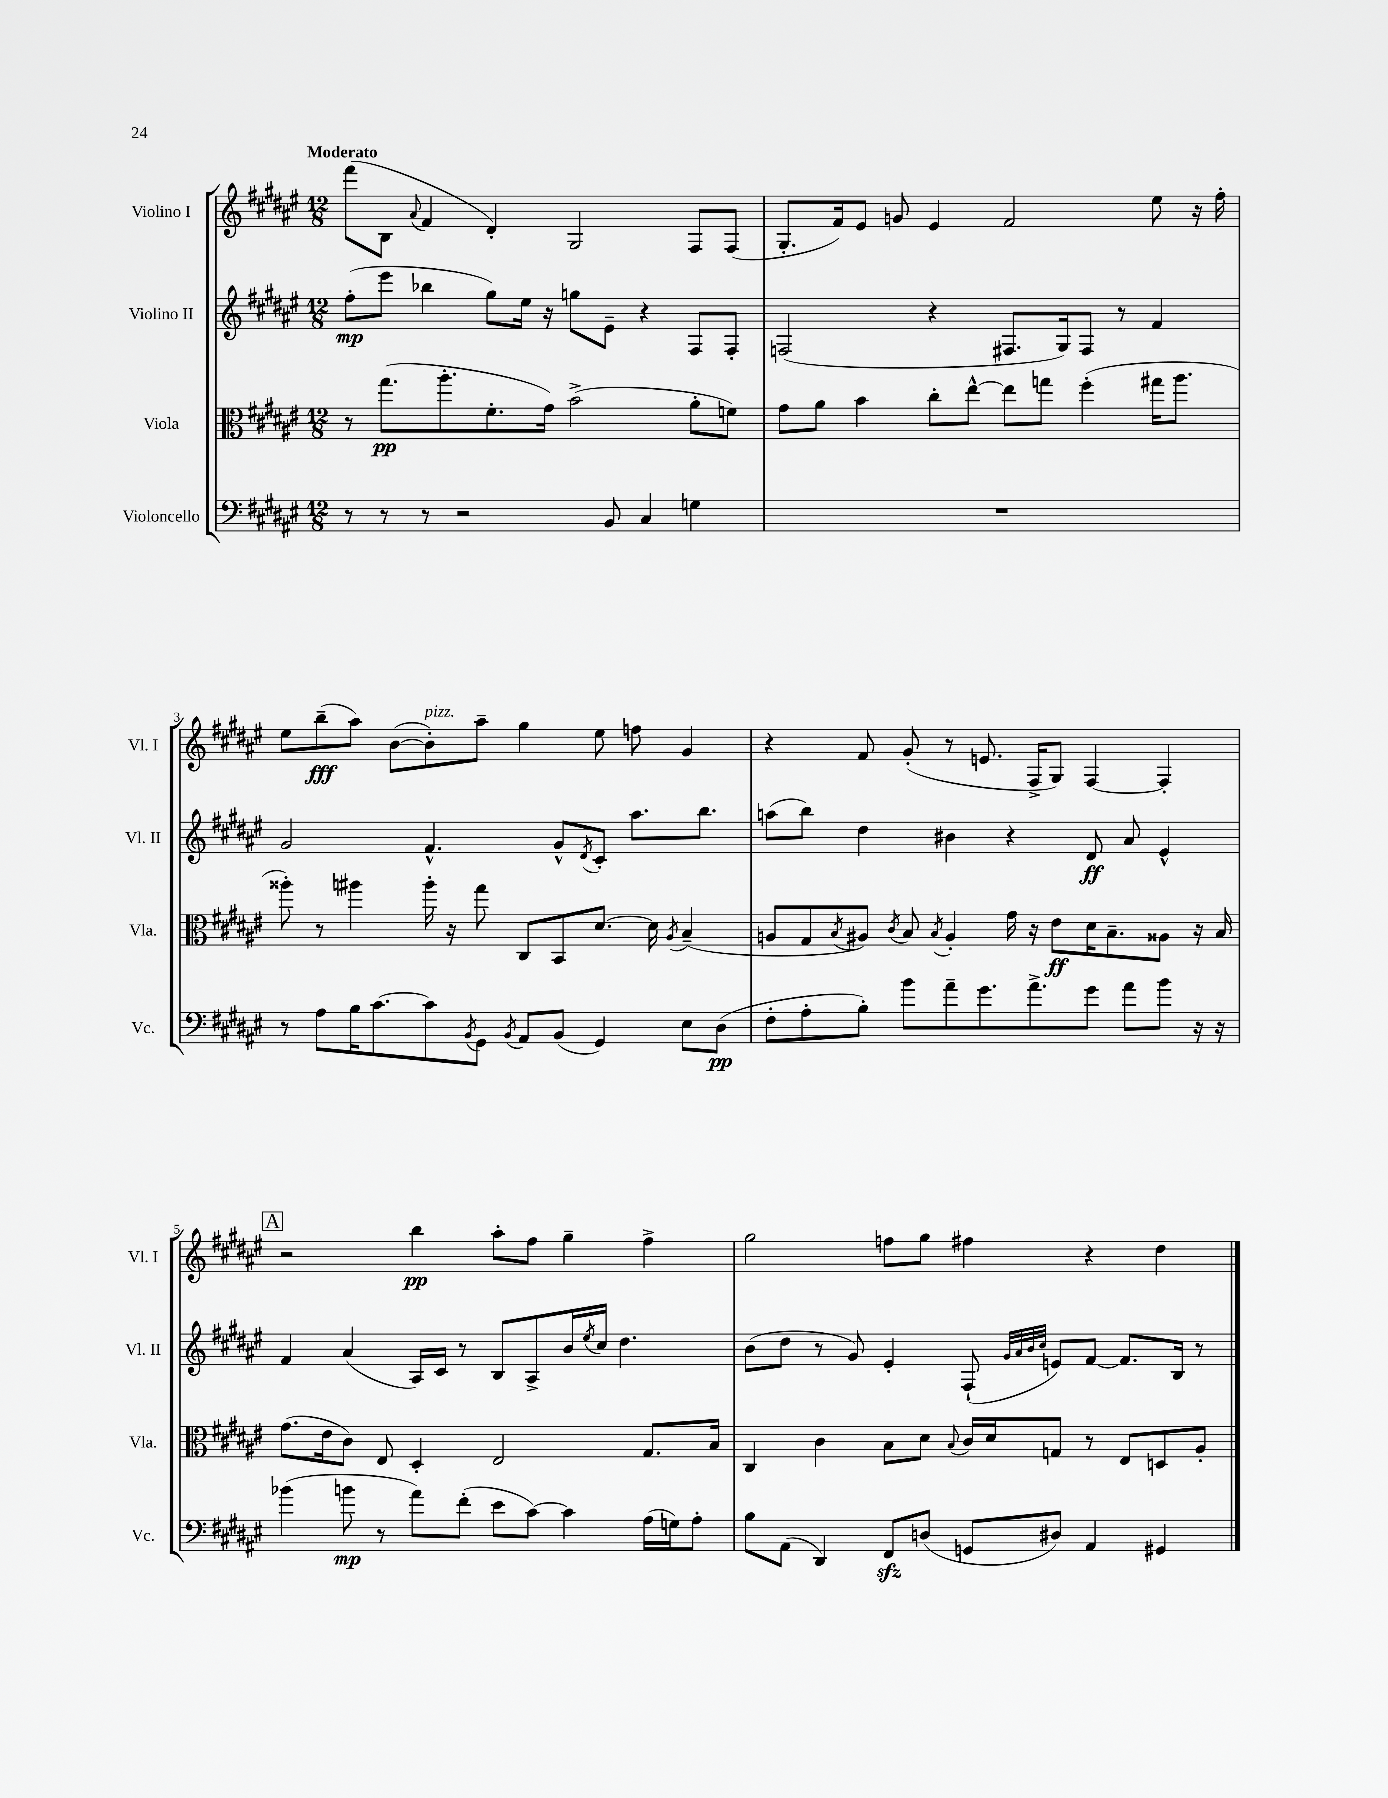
<<
\new StaffGroup <<
\new Staff = "s0" \with { instrumentName = "Violino I" shortInstrumentName = "Vl. I" } {
    \clef treble \key fis \major \numericTimeSignature \time 12/8 \tempo "Moderato"
    fis'''8( b8 \appoggiatura { ais'8 } fis'4 dis'4-.) gis2 fis8 fis8( |
    gis8.-. fis'16) eis'8 g'8 eis'4 fis'2 eis''8 r16 fis''16-. |
    eis''8 b''8--\fff( ais''8) b'8~( b'8-.^\markup { \italic "pizz." }) ais''8-- gis''4 eis''8 f''8 gis'4 |
    r4 fis'8 gis'8-.( r8 e'8. fis16-> gis8) fis4~ fis4-. |
    \mark \markup { \box "A" } r2 b''4\pp ais''8-. fis''8 gis''4-- fis''4-> |
    gis''2 f''8 gis''8 fis''4 r4 dis''4 \bar "|." |
}
\new Staff = "s1" \with { instrumentName = "Violino II" shortInstrumentName = "Vl. II" } {
    \clef treble \key fis \major \numericTimeSignature \time 12/8
    fis''8-.\mp( eis'''8 bes''4 gis''8) eis''16 r16 g''8 eis'8-- r4 fis8 fis8-. |
    f2( r4 fis8. gis16) fis8 r8 fis'4 |
    gis'2 fis'4.-^ gis'8-^ \acciaccatura { dis'8 } cis'8-. ais''8. b''8. |
    a''8( b''8) dis''4 bis'4 r4 dis'8\ff ais'8 eis'4-^ |
    \mark \markup { \box "A" } fis'4 ais'4( ais16) cis'16 r8 b8 ais8-> b'16 \acciaccatura { eis''8 } cis''16 dis''4. |
    b'8( dis''8 r8 gis'8) eis'4-. fis8-!( \grace { gis'32 ais'32 b'32 cis''32 } e'8) fis'8~ fis'8. b16 r8 \bar "|." |
}
\new Staff = "s2" \with { instrumentName = "Viola" shortInstrumentName = "Vla." } {
    \clef alto \key fis \major \numericTimeSignature \time 12/8
    r8 gis''8.\pp( ais''8.-. fis'8.-. gis'16) b'2->( ais'8-. f'8) |
    gis'8 ais'8 b'4 cis''8-. eis''8~-^ eis''8 g''8 fis''4-.( gis''16 ais''8. |
    aisis''8-.) r8 ais''4 ais''16-. r16 gis''8 cis8 b,8 dis'8.~ dis'16 \acciaccatura { ais8 } b4--( |
    a8 gis8 \acciaccatura { b8 } ais8) \acciaccatura { cis'8 } b8 \acciaccatura { b8 } ais4-. gis'16 r16 eis'8\ff dis'16 b8.-- aisis8 r16 b16 |
    \mark \markup { \box "A" } gis'8.( eis'16 cis'8) eis8 dis4-. eis2 gis8. b16 |
    cis4 cis'4 b8 dis'8 \appoggiatura { b8 } cis'16 dis'16 g8 r8 eis8 d8 ais8-. \bar "|." |
}
\new Staff = "s3" \with { instrumentName = "Violoncello" shortInstrumentName = "Vc." } {
    \clef bass \key fis \major \numericTimeSignature \time 12/8
    r8 r8 r8 r2 b,8 cis4 g4 |
    R1. |
    r8 ais8 b16 cis'8.~ cis'8 \acciaccatura { b,8 } gis,8 \acciaccatura { b,8 } ais,8 b,8( gis,4) eis8 dis8\pp( |
    fis8-. ais8-. b8-.) b'8 ais'8-- gis'8. ais'8.-> gis'8 ais'8 b'8 r16 r16 |
    \mark \markup { \box "A" } bes'4( b'8\mp r8 ais'8) fis'8-.( eis'8 cis'8~) cis'4 ais16( g16) ais8-. |
    b8 ais,8( dis,4) fis,8\sfz d8( g,8 dis8) ais,4 gis,4 \bar "|." |
}
>>
>>
